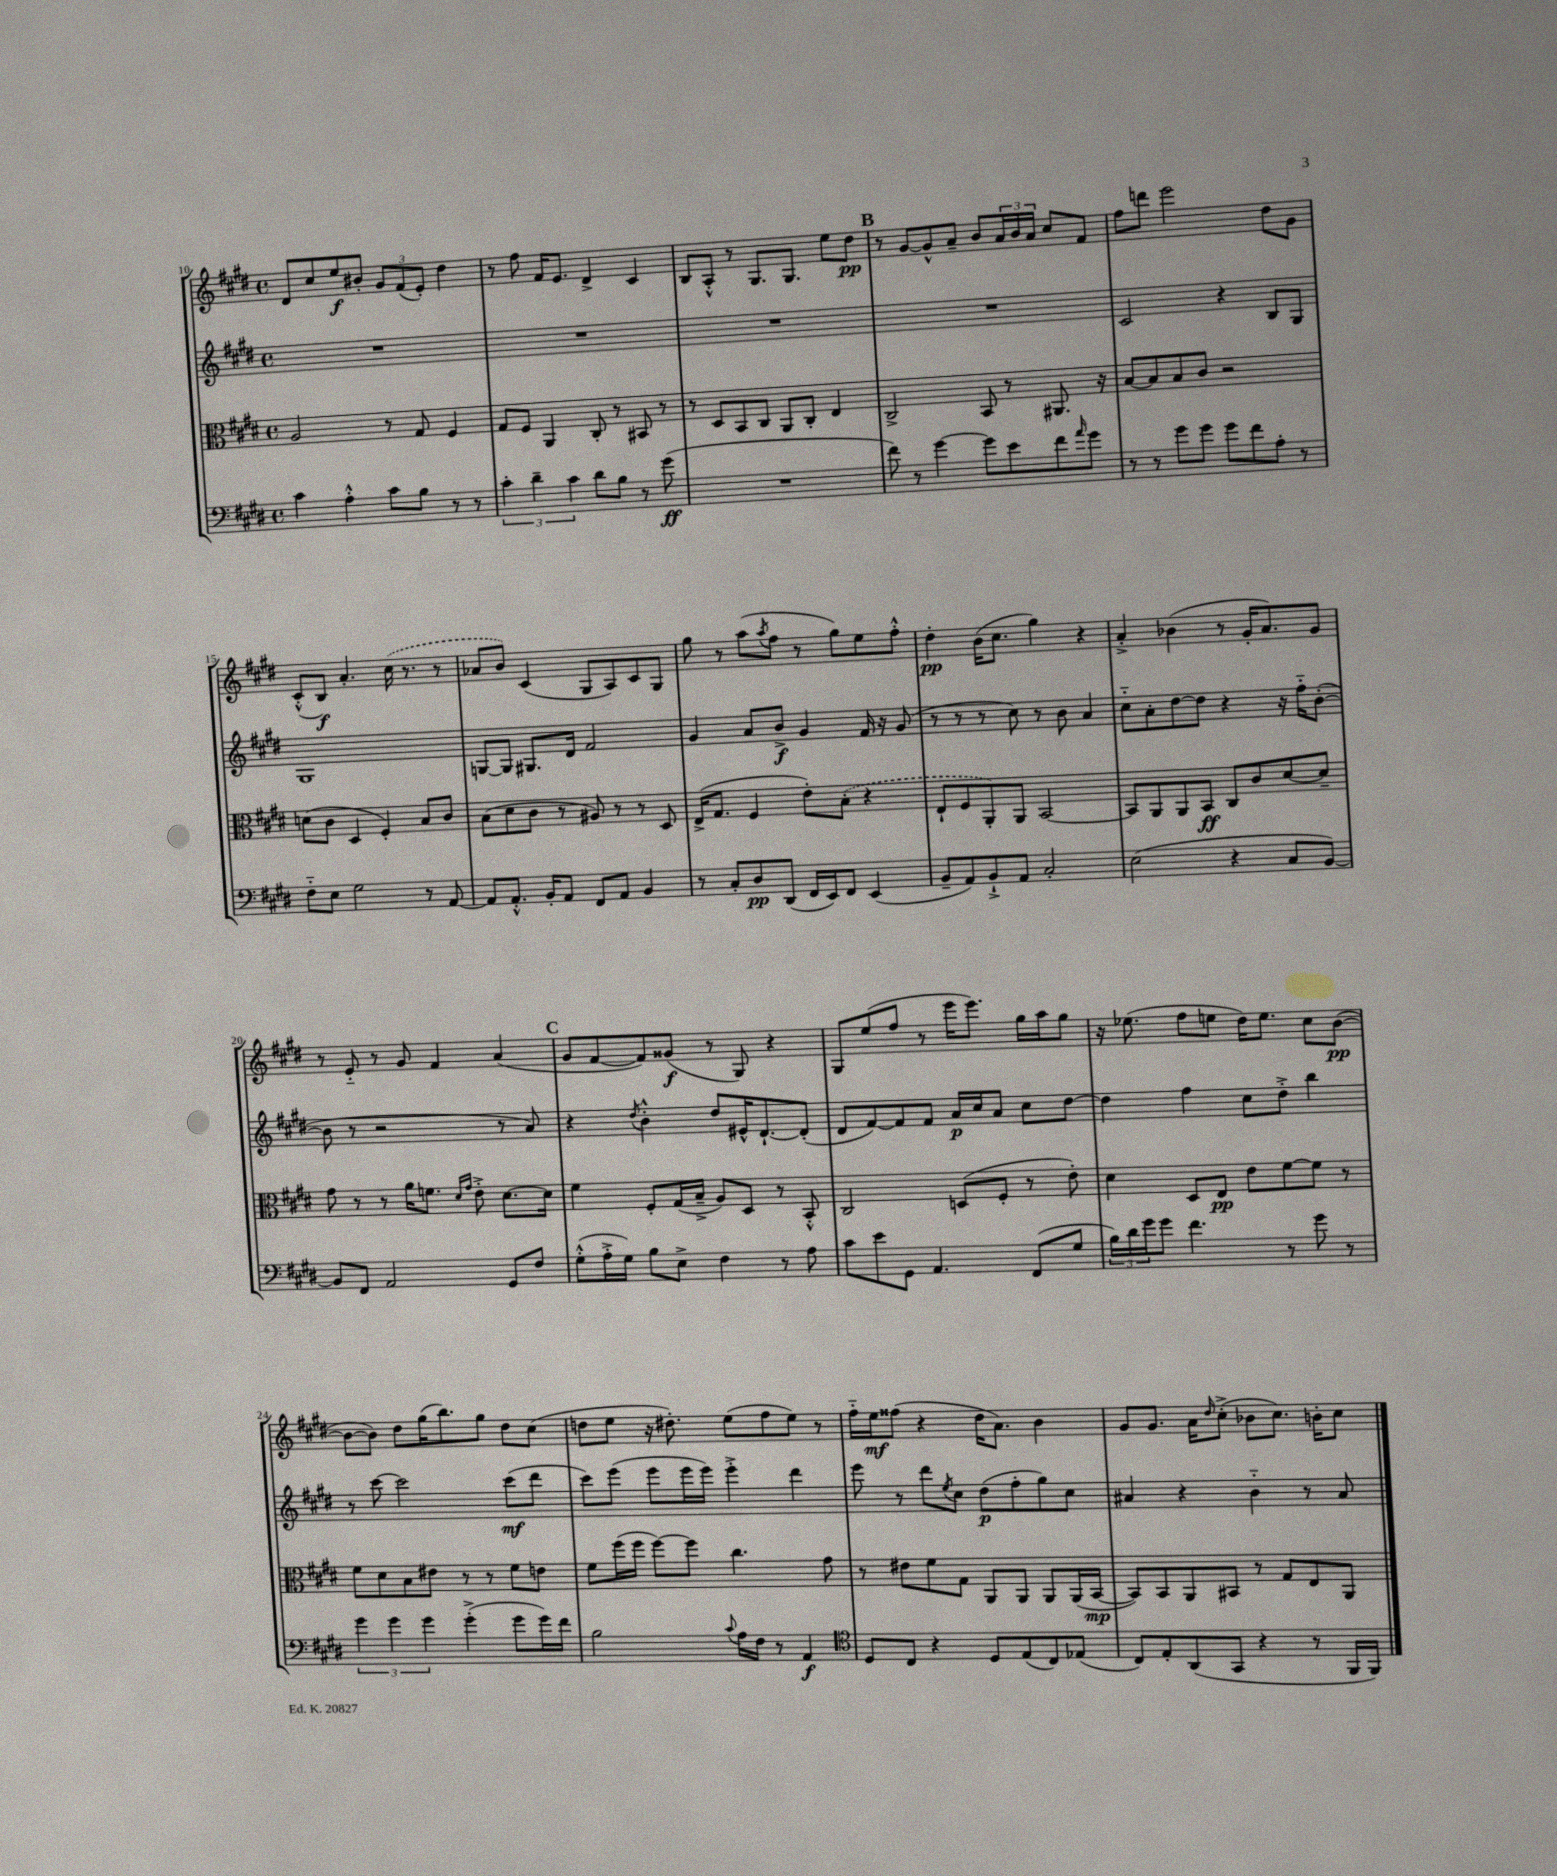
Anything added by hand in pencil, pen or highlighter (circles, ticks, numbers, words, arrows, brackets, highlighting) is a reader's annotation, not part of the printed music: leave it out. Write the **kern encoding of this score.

**kern	**kern	**kern	**kern
*staff4	*staff3	*staff2	*staff1
*clefF4	*clefC3	*clefG2	*clefG2
*k[f#c#g#d#]	*k[f#c#g#d#]	*k[f#c#g#d#]	*k[f#c#g#d#]
*M4/4	*M4/4	*M4/4	*M4/4
*met(c)	*met(c)	*met(c)	*met(c)
4c#\	2A/	1r	8d#/L
.	.	.	8cc#/
4A'^^\	.	.	8ee/
.	.	.	8b#'/J
8c#\L	8r	.	12g#/L
.	.	.	(12f#/
8B\J	8G#/	.	.
.	.	.	12e'/J)
8r	4F#/	.	4dd#\
8r	.	.	.
=	=	=	=
6c#'\	8G#/L	1r	8r
.	8F#/J	.	8ff#\
6d#~\	.	.	.
.	4AA/	.	16f#/LK
.	.	.	8.e/J
6c#\	.	.	.
8d#\L	8C#'/	.	4d#^/
8B\J	8r	.	.
8r	8BB#/	.	4c#/
(8g#\	8r	.	.
=	=	=	=
1r	8r	1r	8B/L
.	8D#/L	.	8A'^^/J
.	8BB/	.	8r
.	8C#/J	.	8.G#/L
.	8AA/L	.	.
.	.	.	8.G#/J
.	8C#'/J	.	.
.	4E/	.	8ee\L
.	.	.	8dd#\J
=	=	=	=
8f#\)	2C#^/	1r	8r
8r	.	.	[8g#/L
[4g#\	.	.	8g#^^/]
.	.	.	8a~/J
8g#\]L	8BB/	.	8b/L
8e\	8r	.	24a/L
.	.	.	24b/
.	.	.	24a/JJ
8f#\	8.AA#/	.	8cc#/L
16qqa/	.	.	.
8g#\J	.	.	8f#/J
.	16r	.	.
=	=	=	=
8r	[8B/L	2c#/	8ff#\L
8r	8B/]	.	8ddd\J
8g#\L	8B/	.	2eee\
8g#\J	8c#/J	.	.
8g#\L	2r	4r	.
8f#\	.	.	.
8A'\J	.	8B/L	8dd#\L
8r	.	8G#/J	8g#\J
=	=	=	=
8F#'~\L	(8d\L	1G#	(8c#'^^/L
8E\J	8c#\J	.	8B/J)
2G#\	4D#/	.	4.a'/
.	4F#'/)	.	.
.	.	.	(16cc#\
.	.	.	8.r
8r	8B/L	.	.
[8AA/	8c#/J	.	8r
=	=	=	=
8AA/]L	(8B\L	[8G/L	8a-/L
8.AA'^^/J	8d#\	8G/]J	8b/J)
.	8c#\J	8.G#/L	(4c#/
16BB'/LK	.	.	.
8AA/J	8r	.	.
.	.	16d#/Jk	.
8FF#/L	8A#/)	2f#/	8G#/L
8AA/J	8r	.	8A/)
4BB/	8r	.	8c#/
.	8D#/	.	8G#/J
=	=	=	=
8r	(16E^/LK	4g#/	8gg#\
.	8.G#/J	.	.
8C#'/L	.	.	8r
8D#/	4F#/	8a/L	(8aa\L
.	.	.	8qaa/
(8DD#/J	.	8b^/J	8ff#\J
16FF#/LL	8e'\L)	4g#/	8r
16EE/J)	.	.	.
8FF#/J	(8B'\J	.	8gg#\L)
(4EE/	4r	16f#/	8ee\
.	.	16r	.
.	.	(8g#/	8ff#'^^\J
=	=	=	=
8BB~/L	8E`/L	8r	4dd#'\
8AA/)	8F#/	8r	.
8BB`^/	8AA'/)	8r	(16b\LK
.	.	.	8.cc#\J
8AA/J	8AA/J	8cc#\)	.
2C#'/	[2BB/	8r	4gg#\)
.	.	8b\	.
.	.	4a/	4r
=	=	=	=
(2E\	8BB/]L	8cc#'~\L	4a'^/
.	8AA/	8a'\	.
.	8AA/	[8dd#\	(4b-\
.	8BB/J	8dd#\]J	.
4r	8C#/L	4r	8r
.	8c#/	.	16g#'/LK
.	.	.	8.a/)
8C#/L	[8d#/	16r	.
.	.	16ff#'~\LK	.
[8BB/J)	8d#~/]J	([8b'\J	8g#/J
=	=	=	=
8BB/]L	8g#\	8b\]	8r
8FF#/J	8r	8r	8e'~/
2AA/	8r	2r	8r
.	16a\LK	.	8g#/
.	8.f\J	.	.
.	.	.	4f#/
.	16qqd#/LL	.	.
.	16qqg#/JJ	.	.
.	8e'^\	.	.
8GG#/L	[8.d#\L	8r	(4a/
8F#/J	.	8a/)	.
.	16d#\]Jk	.	.
=	=	=	=
(8G#'^^\L	4f#\	4r	8g#/L
16A'^\L	.	.	[8f#/
16G#\JJ)	.	.	.
.	.	8qdd#/	.
8B\L	8F#'/L	4b'^^\	8f#/])
8E^\J	(16G#/L	.	(8g##/J
.	16B~^/JJ	.	.
4F#\	8A/L)	8dd#/L	8r
.	8D#/J	16e#^^/K	8G#/)
.	.	[8.d#`/	.
8r	8r	.	4r
8A\	8BB'^^/	(8d#'/]J	.
=	=	=	=
8c#\L	2C#/	8d#/L	8G#/L
8e\	.	[8f#/)	(8ee/
8GG#\J	.	8f#/]	8ff#/J
4.AA/	.	8f#/J	8r
.	(8D/L	16a/LL	16eee\LK
.	.	16cc#/J	8.eee\J)
.	8F#'/J	8a/J	.
(8FF#/L	8r	8cc#\L	16gg#\LL
.	.	.	16aa\J
8G#/J	8e'\)	[8dd#\J	8gg#\J
=	=	=	=
24B\LL)	4d#\	4dd#\]	16r
24d#\	.	.	.
.	.	.	(8.ee-\
24g#\J	.	.	.
8g#\J	.	.	.
4.f#\	8D#/L	4ff#\	8ff#\L
.	8E/J	.	8ee\J
.	8e\L	8cc#\L	16dd#\LK)
.	.	.	8.ee\J
8r	[8f#\	8dd#'^\J	.
8g#\	8f#\]J	4bb\	8cc#\L
8r	8r	.	([8b\J
=	=	=	=
6g#\	8f#\L	8r	8b\_L
.	8d#\	[8ccc#\	8b\]J)
6g#\	.	.	.
.	8B\	2ccc#\]	8dd#\L
6g#\	.	.	.
.	8e#\J	.	(16gg#\K
.	.	.	8.bb\)
(4g#'^\	8r	.	.
.	8r	.	8gg#\J
8g#\L	8f#\L	(8ccc#\L	8dd#\L
16g#\L)	8e\J	8ddd#\J	(8cc#\J
16f#\JJ	.	.	.
=	=	=	=
2B\	8f#\L	8ccc#\L)	8dd\L
.	(16ff#\L	(8eee\J	8ee\J
.	16ff#\JJ	.	.
.	[8ff#\L)	8eee\L	16r
.	.	.	8.dd#'\)
.	8ff#\]J	16eee\L	.
.	.	16eee\JJ)	.
8qqc#/	.	.	.
16A\LL	4.cc#\	4eee'^\	(8ee\L
16F#\JJ	.	.	.
8r	.	.	8ff#\
4AA/	.	4ddd#\	8ee\J)
.	8g#\	.	8r
=	=	=	=
*clefC4	*	*	*
8D#/L	8r	8eee\	16ff#'~\LL
.	.	.	16ee\J
8C#/J	8e#\L	8r	(8ff##\J
4r	8f#\	8ddd#\L	4r
.	.	8qee/	.
.	8G#\J	8cc#\J	.
8D#/L	8AA/L	(8dd#\L	16dd#\LK
.	.	.	8.a\J)
(8E/	8AA/J	8ff#'\	.
8C#/)	8AA/L	8gg#\)	4b\
(8E-/J	(16AA/L	8cc#\J	.
.	[16BB/JJ	.	.
=	=	=	=
8C#/L)	8BB/]L)	4a#/	8g#/L
8E'/	8BB/	.	8.g#/J
(8AA/	8AA/	4r	.
.	.	.	16a\LK
.	.	.	16qqdd#/
8GG#/J	8BB#/J	.	(8cc#'^\J
4r	8r	4b'~\	8b-\L
.	8G#/L	.	8.cc#\J)
8r	8E/	8r	.
.	.	.	16b'\LK
16FF#/LL	8AA/J	8a#/	8cc#\J
16FF#/JJ)	.	.	.
==	==	==	==
*-	*-	*-	*-
